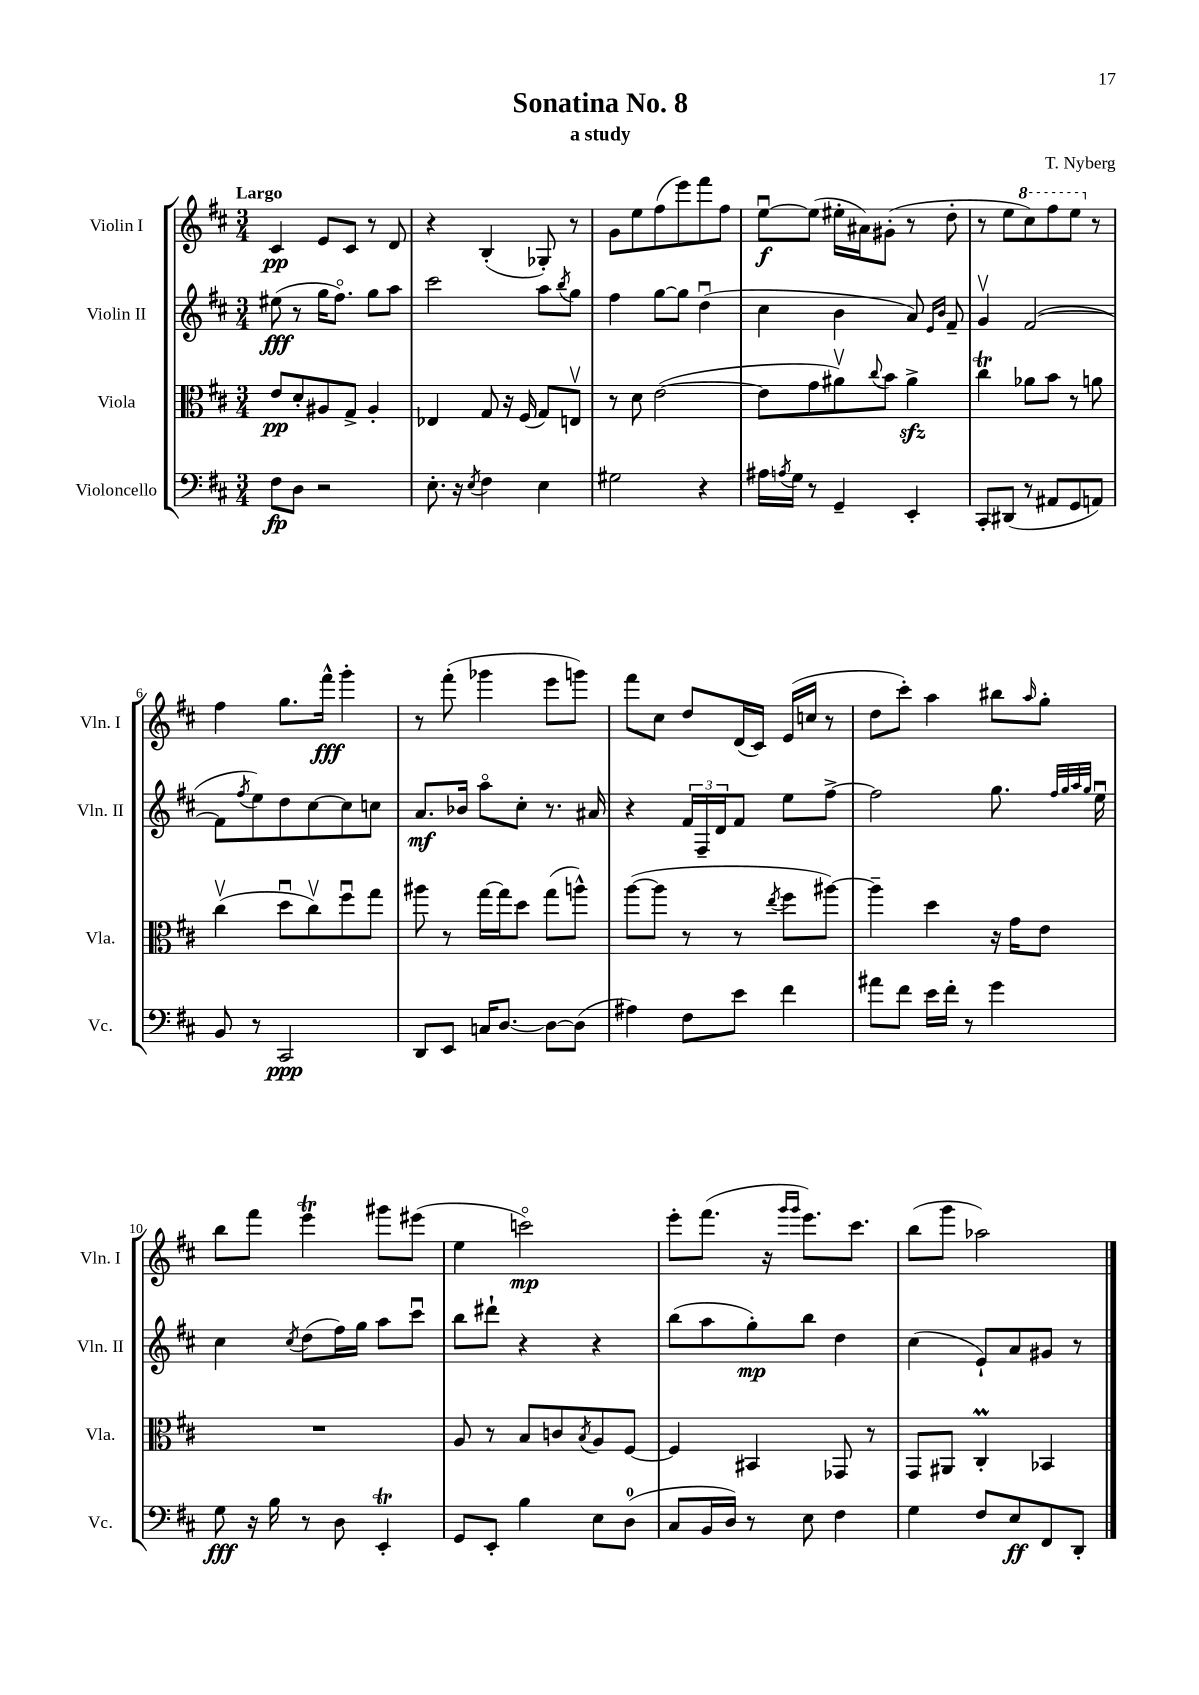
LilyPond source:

\header { title = "Sonatina No. 8" composer = "T. Nyberg" subtitle = "a study" }
<<
\new StaffGroup <<
\new Staff = "s0" \with { instrumentName = "Violin I" shortInstrumentName = "Vln. I" } {
    \clef treble \key d \major \numericTimeSignature \time 3/4 \tempo "Largo"
    cis'4\pp e'8 cis'8 r8 d'8 |
    r4 b4-.( ges8-.) r8 |
    g'8 e''8 fis''8( e'''8) fis'''8 fis''8 |
    e''8~\downbow\f e''8( eis''16-. ais'16) gis'8-.( r8 d''8-. |
    r8 e''8 \ottava #1 cis'''8) fis'''8 e'''8 \ottava #0 r8 |
    fis''4 g''8. fis'''16-^\fff g'''4-. |
    r8 fis'''8-.( ges'''4 e'''8 g'''8) |
    fis'''8 cis''8 d''8 d'16( cis'16) e'16( c''16 r8 |
    d''8 cis'''8-.) a''4 bis''8 \grace { a''16 } g''8-. |
    b''8 fis'''8 e'''4\trill gis'''8 eis'''8( |
    e''4 c'''2\flageolet\mp) |
    e'''8-. fis'''8.( r16 \grace { g'''16 g'''16 } e'''8.) cis'''8. |
    b''8( g'''8 aes''2) \bar "|." |
}
\new Staff = "s1" \with { instrumentName = "Violin II" shortInstrumentName = "Vln. II" } {
    \clef treble \key d \major \numericTimeSignature \time 3/4
    eis''8\fff( r8 g''16 fis''8.\flageolet) g''8 a''8 |
    cis'''2 a''8 \acciaccatura { b''8 } g''8 |
    fis''4 g''8~ g''8 d''4\downbow( |
    cis''4 b'4 a'8) \grace { e'16 b'16 } fis'8-- |
    g'4\upbow fis'2~( |
    fis'8 \acciaccatura { fis''8 } e''8) d''8 cis''8~ cis''8 c''8 |
    a'8.\mf bes'16 a''8\flageolet cis''8-. r8. ais'16 |
    r4 \tuplet 3/2 { fis'16 fis16-- d'16 } fis'8 e''8 fis''8~-> |
    fis''2 g''8. \grace { fis''32 g''32 a''32 g''32 } e''16\downbow |
    cis''4 \acciaccatura { cis''8 } d''8( fis''16) g''16 a''8 cis'''8\downbow |
    b''8 dis'''8-! r4 r4 |
    b''8( a''8 g''8-.\mp) b''8 d''4 |
    cis''4( e'8-!) a'8 gis'8 r8 \bar "|." |
}
\new Staff = "s2" \with { instrumentName = "Viola" shortInstrumentName = "Vla." } {
    \clef alto \key d \major \numericTimeSignature \time 3/4
    e'8\pp d'8-. ais8 g8-> ais4-. |
    ees4 g8 r16 fis16( g8) e8\upbow |
    r8 d'8 e'2~( |
    e'8 g'8 ais'8\upbow) \appoggiatura { cis''8 } b'8 ais'4->\sfz |
    cis''4\trill aes'8 b'8 r8 a'8 |
    cis''4\upbow( d''8\downbow cis''8\upbow) fis''8\downbow g''8 |
    ais''8 r8 g''16~ g''16 d''8 g''8( a''8-^) |
    a''8~( a''8 r8 r8 \acciaccatura { e''8 } fis''8 ais''8~) |
    ais''4-- d''4 r16 g'16 e'8 |
    R2. |
    a8 r8 b8 c'8 \acciaccatura { b8 } a8 fis8~ |
    fis4 bis,4 ges,8 r8 |
    g,8 ais,8 cis4-.\prall bes,4 \bar "|." |
}
\new Staff = "s3" \with { instrumentName = "Violoncello" shortInstrumentName = "Vc." } {
    \clef bass \key d \major \numericTimeSignature \time 3/4
    fis8\fp d8 r2 |
    e8.-. r16 \acciaccatura { e8 } fis4 e4 |
    gis2 r4 |
    ais16 \acciaccatura { a8 } g16 r8 g,4-- e,4-. |
    cis,8-. dis,8( r8 ais,8 g,8 a,8) |
    b,8 r8 cis,2\ppp |
    d,8 e,8 c16 d8.~ d8~ d8( |
    ais4) fis8 e'8 fis'4 |
    ais'8 fis'8 e'16 fis'16-. r8 g'4 |
    g8\fff r16 b16 r8 d8 e,4-.\trill |
    g,8 e,8-. b4 e8 d8-0( |
    cis8 b,16 d16) r8 e8 fis4 |
    g4 fis8 e8\ff fis,8 d,8-. \bar "|." |
}
>>
>>
